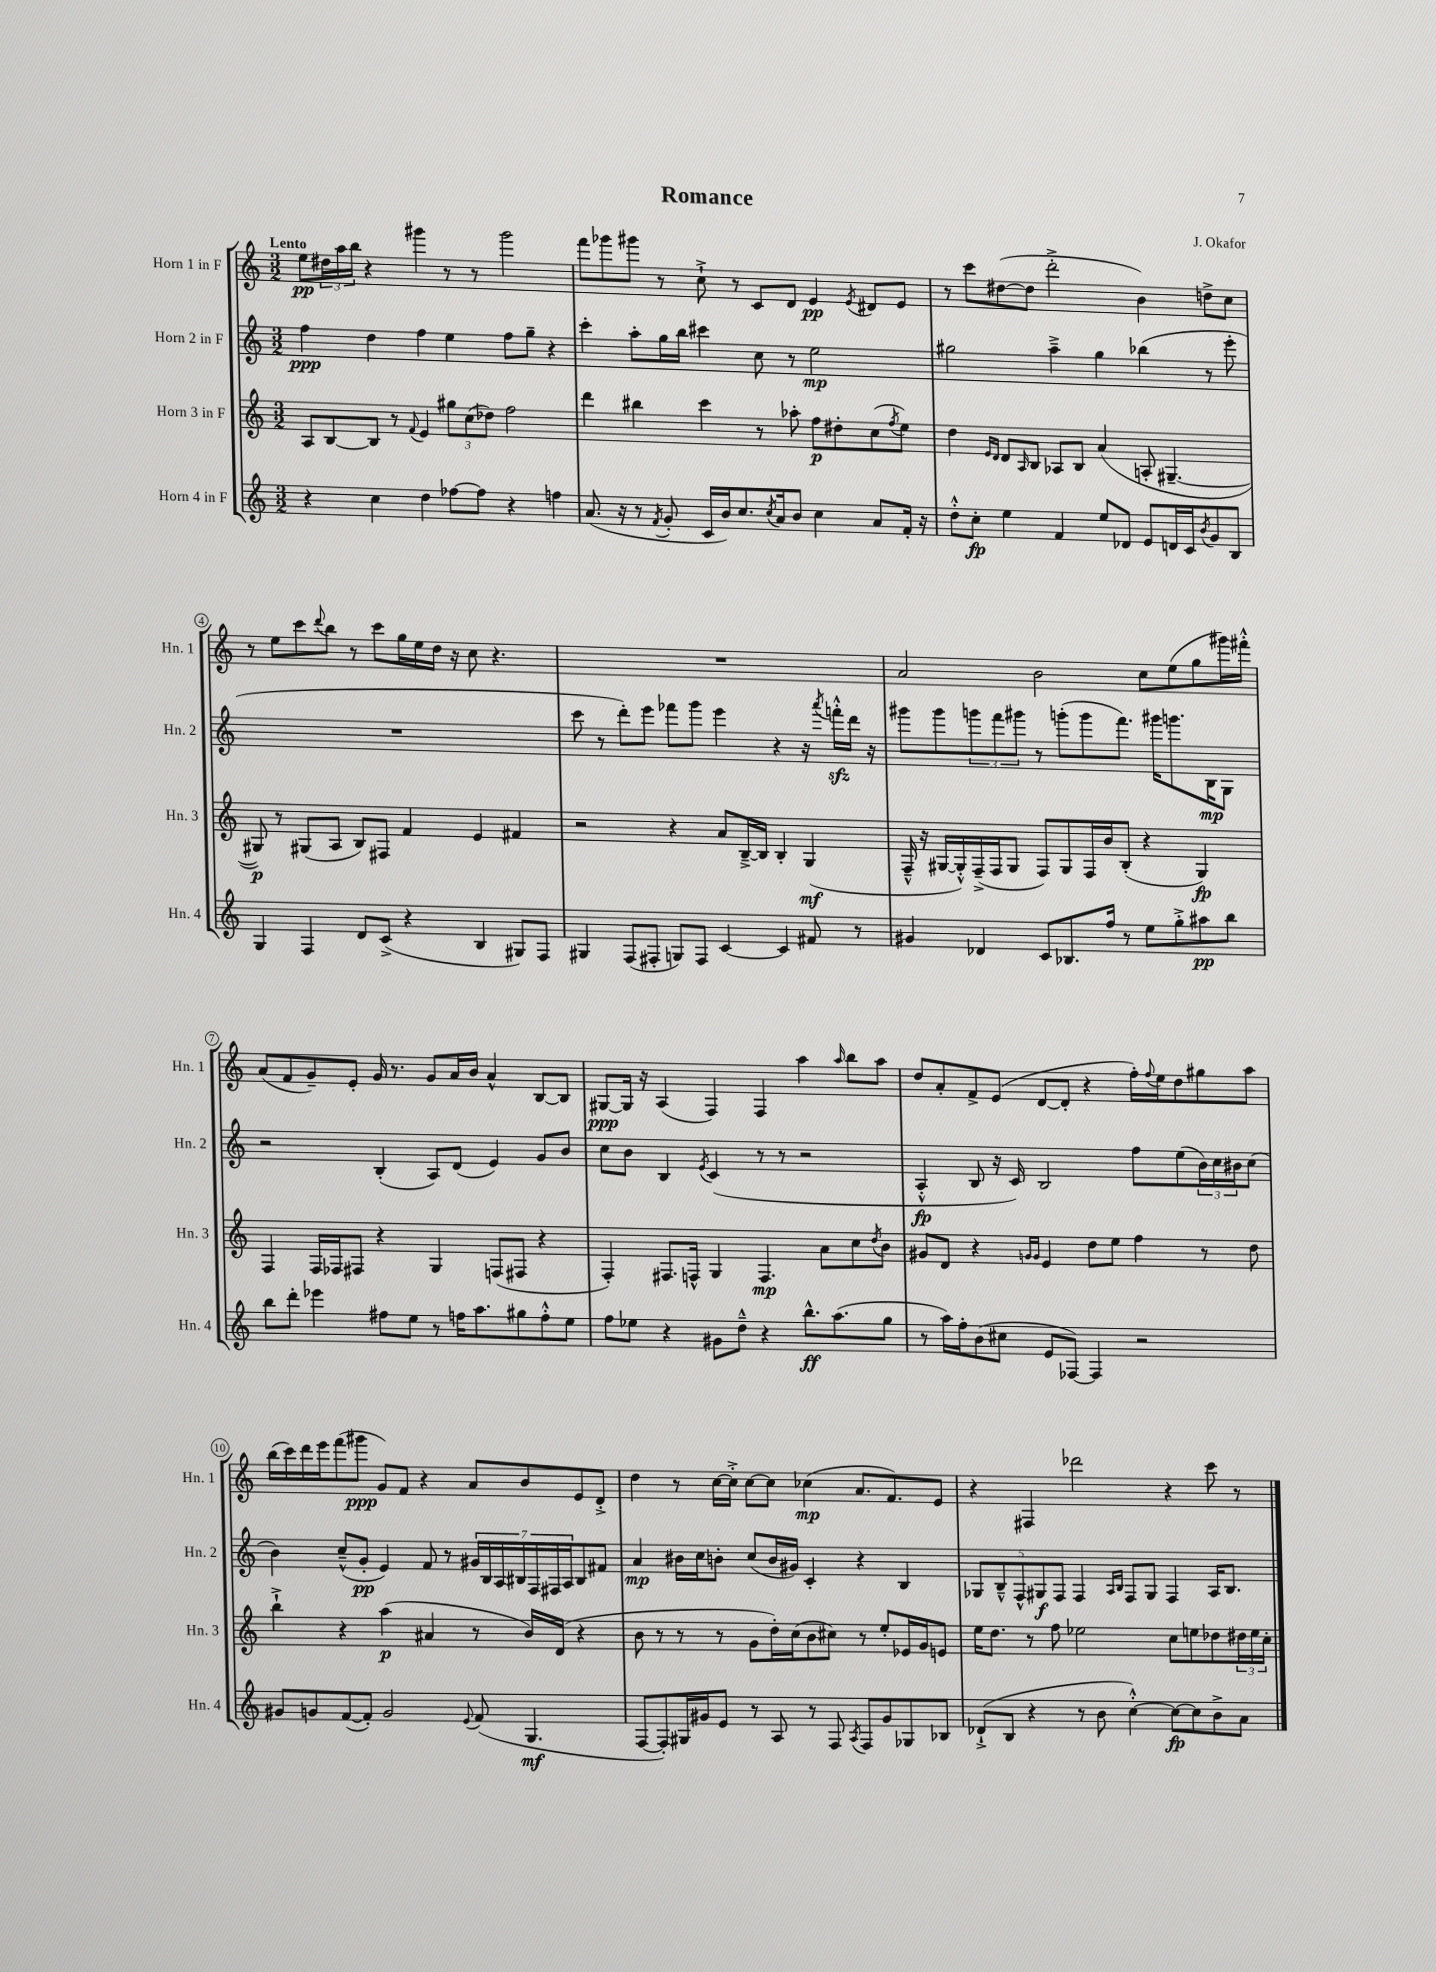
\header { title = "Romance" composer = "J. Okafor" }
<<
\new StaffGroup <<
\new Staff = "s0" \with { instrumentName = "Horn 1 in F" shortInstrumentName = "Hn. 1" } {
    \clef treble \key c \major \numericTimeSignature \time 3/2 \tempo "Lento"
    e''8\pp \tuplet 3/2 { dis''16 a''16 b''16 } r4 gis'''4 r8 r8 gis'''2 |
    f'''8 ges'''8 gis'''8 r8 c''8-!-> r8 c'8 d'8 e'4\pp \acciaccatura { e'8 } dis'8 e'8 |
    r8 c'''8 dis''8~( dis''8 d'''2-.-> b'4) d''8-> c''8 |
    r8 e''8 c'''8 \appoggiatura { d'''8 } b''8 r8 c'''8 g''16 e''16 d''16 r16 c''8 r4. |
    R1. |
    a'2 b'2 c''8 e''8( g''8 gis'''16) fis'''16-.-^ |
    a'8( f'8 g'8--) e'8-. g'16 r8. g'8 a'16 b'16 a'4-^ b8~ b8 |
    gis8~\ppp gis16 r16 a4( f4) f4 a''4 \grace { a''16 } b''8 a''8 |
    d''8 a'8-. f'8-> e'8( d'8~ d'8-. r4 f''16-.) \appoggiatura { f''8 } e''16 d''8 gis''8 a''8 |
    b''16( c'''16) d'''16 e'''16 f'''8( gis'''8\ppp g'8) f'8 r4 a'8 b'8 e'8 d'8-.-> |
    d''4 r8 c''16~ c''16-.-> c''8~ c''8 ces''4\mp( a'8. f'8.) e'8 |
    r4 fis4 des'''2 r4 c'''8 r8 \bar "|." |
}
\new Staff = "s1" \with { instrumentName = "Horn 2 in F" shortInstrumentName = "Hn. 2" } {
    \clef treble \key c \major \numericTimeSignature \time 3/2
    f''4\ppp d''4 f''4 e''4 f''8 g''8-- r4 |
    c'''4-. a''8-. g''16 b''16 cis'''4 c''8 r8 e''2\mp |
    gis''2 a''4---> gis''4 bes''4( r8 e'''8-. |
    R1. |
    c'''8 r8 d'''8-.) e'''8 fes'''8 g'''8 e'''4 r4 r16 \acciaccatura { a'''8 } f'''16-.-^\sfz d'''16 r16 |
    gis'''8 gis'''8 \tuplet 3/2 { g'''8 f'''8 gis'''8 } r8 g'''8-.( g'''8 f'''8.) gis'''16 g'''8. b16\mp g8 |
    r2 b4-.( a8) d'8( e'4) g'8 b'8 |
    c''8 b'8 b4 \acciaccatura { e'8 } c'4( r8 r8 r2 |
    a4-.-^\fp b8 r16 c'16) b2 f''8 e''8( \tuplet 3/2 { b'16) c''16 bis'16 } c''8( |
    b'4) c''8---^( g'8-.\pp e'4) f'8 r8 \tuplet 7/4 { gis'16 b16 a16 bis16 f16 fis16 a16 } bis8 fis'8 |
    a'4\mp bis'16 c''16 b'8-. c''8( b'16 gis'16) c'4-. r4 b4 |
    \tuplet 5/4 { ges8 b8---^ f8-^ gis8\f f8 } f4 \grace { a16 b16 } f8 gis8 f4 a16 b8. \bar "|." |
}
\new Staff = "s2" \with { instrumentName = "Horn 3 in F" shortInstrumentName = "Hn. 3" } {
    \clef treble \key c \major \numericTimeSignature \time 3/2
    a8 b8~ b8 r8 \appoggiatura { f'8 } e'4 \tuplet 3/2 { gis''8 c''8( des''8) } f''2 |
    d'''4 bis''4 c'''4 r8 aes''8-. f''8\p dis''8-. c''8( \acciaccatura { f''8 } e''8) |
    d''4 \grace { e'16 d'16 } d'8 \grace { a16 } b8 aes8 b8 a'4( a8-. gis4.~-- |
    gis8\p) r8 gis8( a8 b8) fis8 f'4 e'4 fis'4 |
    r2 r4 a'8 b16~---> b16 b4-. g4\mf( |
    f16---^ r16 gis16~ gis16-.-^) f16--->( f16 gis8 f8) gis8 f16 b'16 b8-.( r4 gis4\fp) |
    f4 f16 fes16 fis8 r4 g4 f8( fis8 r4 |
    f4-.) fis8. f16-^ g4 f4.\mp a'8 c''8 \acciaccatura { d''8 } b'8 |
    gis'8 d'8 r4 \grace { g'16 g'16 } e'4 d''8 e''8 f''4 r8 d''8 |
    b''4-!-> r4 a''4\p( ais'4 r8 b'16) d'16( r4 |
    b'8 r8 r8 r8 g'8 d''16-.) c''16( b'8 cis''8) r8 e''8-. ees'16 g'16 e'8 |
    e''16 d''8. r8 f''8 ees''2 c''8 e''8 des''8 \tuplet 3/2 { dis''16 e''16 c''16-. } \bar "|." |
}
\new Staff = "s3" \with { instrumentName = "Horn 4 in F" shortInstrumentName = "Hn. 4" } {
    \clef treble \key c \major \numericTimeSignature \time 3/2
    r4 c''4 d''4 fes''8~ fes''8 r4 f''4 |
    a'8.( r16 r8 \acciaccatura { f'8 } g'8-. c'16 b'16) c''8. \acciaccatura { c''8 } a'16 b'8 c''4 a'8 f'16-. r16 |
    d''8-.-^ c''8-.\fp e''4 f'4 e''8 des'8 e'8 d'16 c'16 \acciaccatura { b'8 } g'8 b8 |
    g4 f4 d'8 c'8->( r4 b4 gis8) f8 |
    gis4 f8( fis8-. g8) fis8 c'4~ c'4 fis'8 r8 |
    gis'4 des'4 c'8 bes8. f''16 r8 e''8 g''8-.-> ais''8\pp b''8 |
    b''8 d'''8-. ees'''4 fis''8 e''8 r8 f''16 a''8. gis''8 f''8-.-^ e''8 |
    f''8 ees''8 r4 gis'8 d''8---^ r4 b''8.-^\ff a''8.( g''8 |
    r8 a''16) f''16-. b'8( cis''8 e'8 fes8~) fes4 r2 |
    gis'8 g'8 f'8~( f'8-.) g'2 \appoggiatura { e'8 } f'8( g4.\mf |
    f8~ f8-.) gis16 gis'16 e'8 r8 a8 r8 f8 \acciaccatura { a8 } f8 gis'8 ges8 bes8 |
    des'8-!->( b8 r4 r8 b'8 c''4~-.-^) c''8~\fp c''8 b'8-> a'8 \bar "|." |
}
>>
>>
\layout { \context { \Score \override BarNumber.stencil = #(make-stencil-circler 0.1 0.3 ly:text-interface::print) } }
